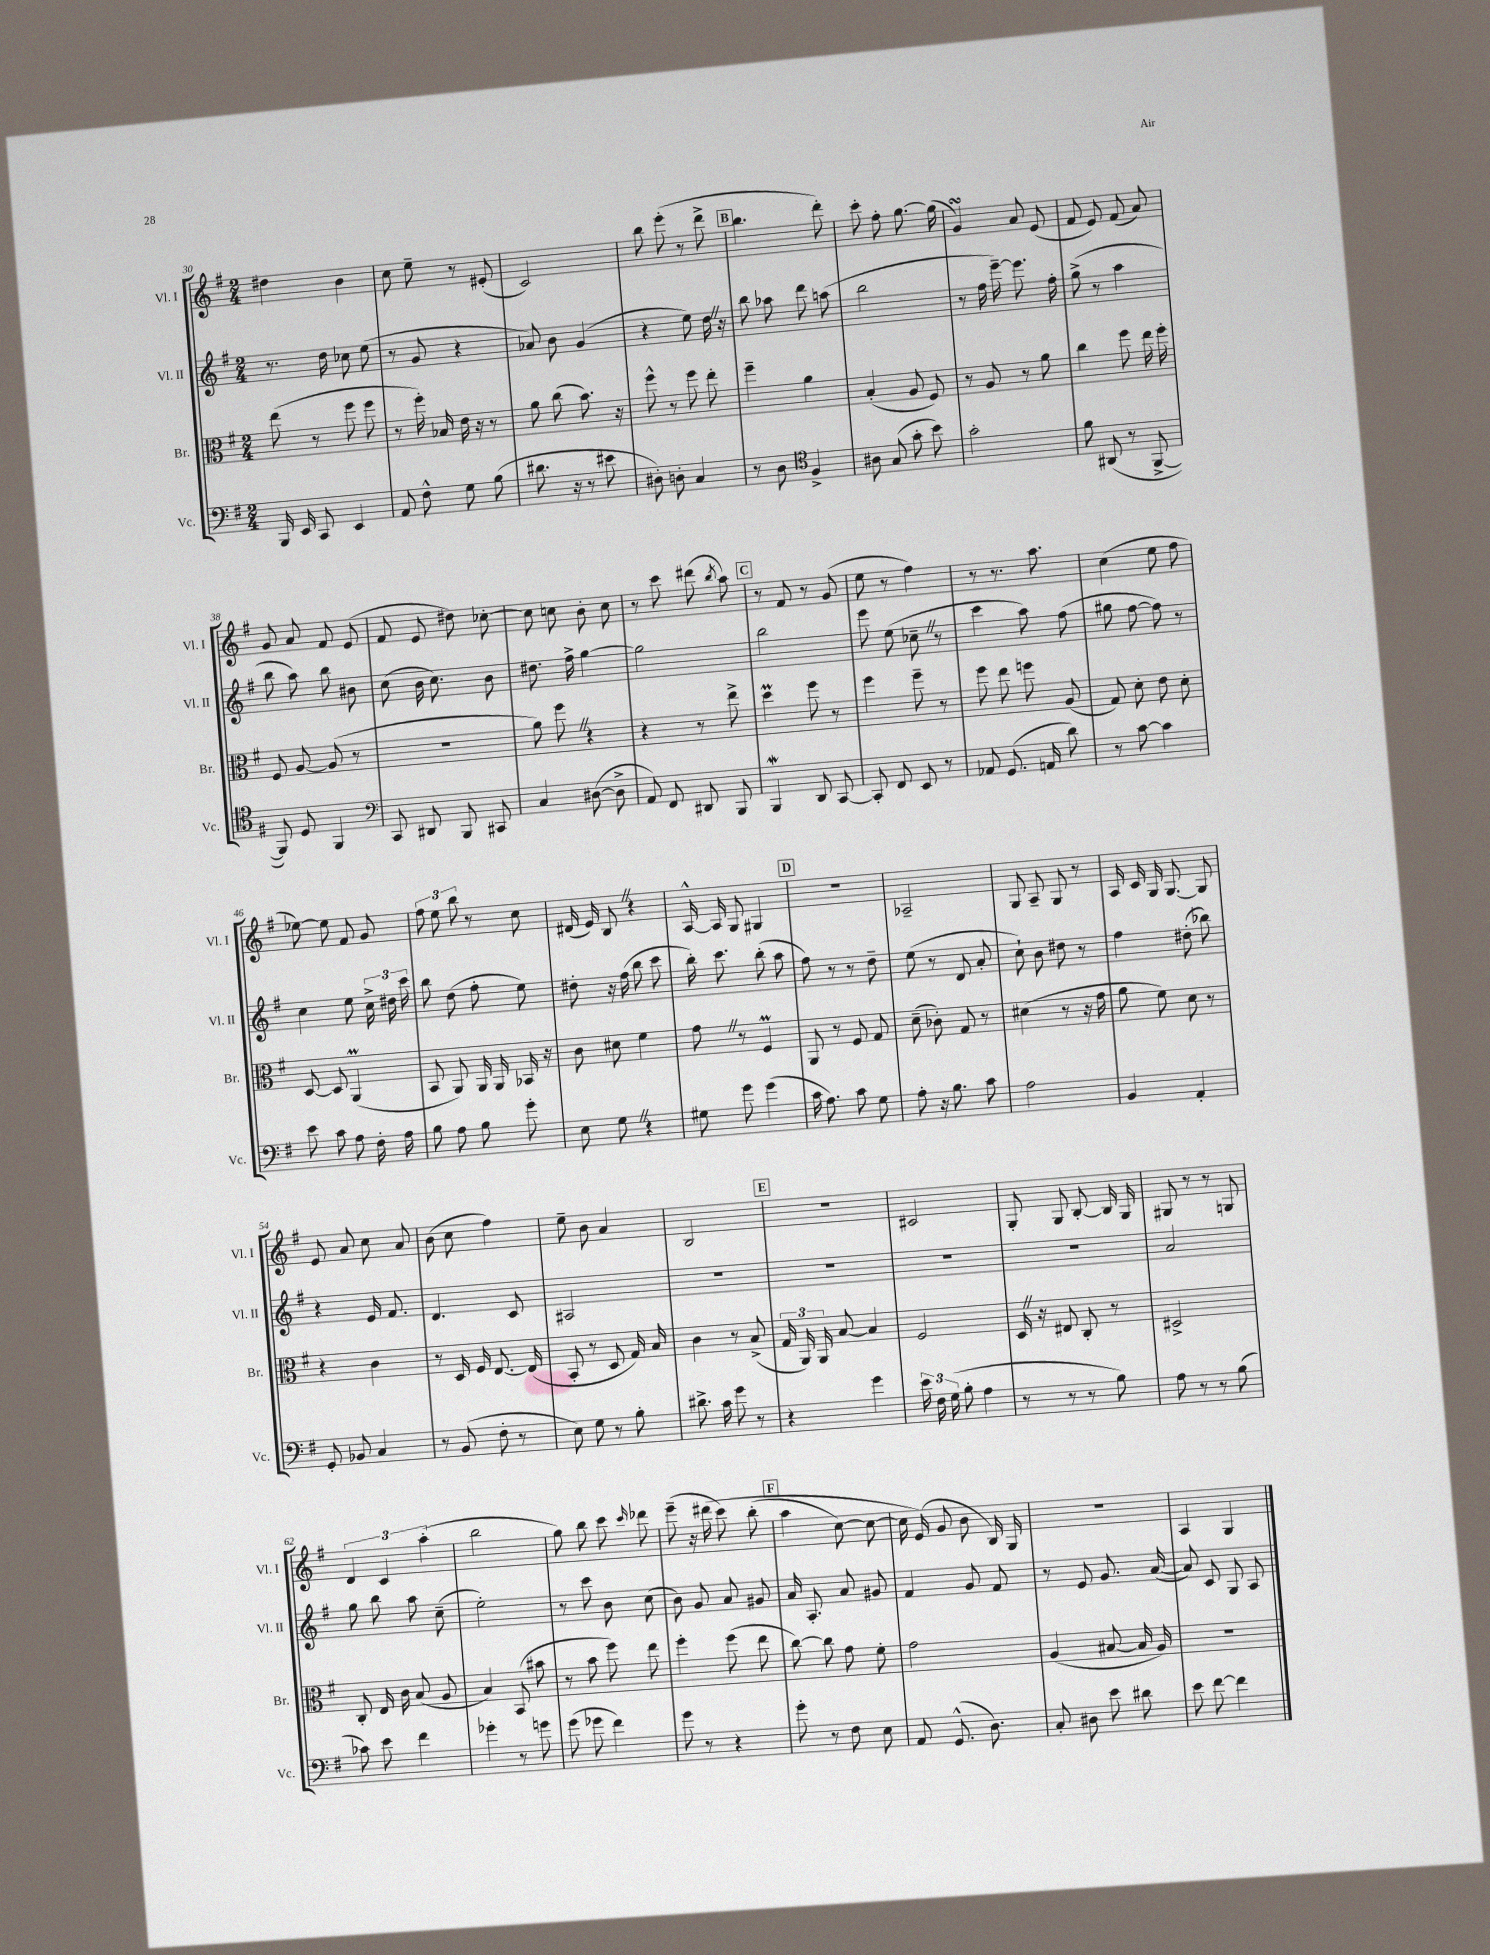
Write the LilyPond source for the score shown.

<<
\new StaffGroup <<
\new Staff = "s0" \with { instrumentName = "Vl. I" shortInstrumentName = "Vl. I" } {
    \clef treble \key g \major \numericTimeSignature \time 2/4
    \autoBeamOff dis''4 b'4 |
    c''8 e''8-- r8 eis'8-.( |
    c'2) |
    b''8 e'''8-.( r8 d'''8-> |
    \mark \markup { \box "B" } b''4. d'''8-.) |
    c'''8-. fis''8-. g''8.~ g''16( |
    g'4\turn) a'8 e'8( |
    fis'8 e'8) fis'8( a'8) |
    g'8 a'8 fis'8 e'8( |
    fis'8 e'8 dis''8) ces''8~-. |
    ces''8 c''8 b'8-. c''8 |
    r8 c'''8 dis'''8( \acciaccatura { b''8 } a''8) |
    \mark \markup { \box "C" } r8 fis'8 r8 g'8( |
    e''8 r8 fis''4) |
    r8 r8. a''8. |
    c''4( e''8 fis''8 |
    ees''8~) ees''8 fis'8 g'8 |
    \tuplet 3/2 { fis''8 e''8 b''8 } r8 c''8 |
    dis'16( e'16) b8 \once \override BreathingSign.text = \markup { \musicglyph "scripts.caesura.straight" } \breathe r4 |
    a16~-^ a16 g8 gis4 |
    \mark \markup { \box "D" } R2 |
    aes2-- |
    g8 a8-- g8 r8 |
    a16 c'16 g16 g8.~ g8 |
    e'8 a'8 c''8 a'8 |
    b'8( c''8 fis''4) |
    e''8-- b'8 a'4 |
    b2 |
    \mark \markup { \box "E" } R2 |
    cis'2 |
    g8-. g8 b8~-. b16 g16 |
    gis8 r8 r8 g8 |
    \tuplet 3/2 { d'4 c'4 a''4-.( } |
    b''2 |
    g''8) b''8 c'''8 \grace { c'''16 } des'''8 |
    e'''8--( r16 dis'''16\( c'''8) b''8-.( |
    \mark \markup { \box "F" } a''4 c''8~) c''8~ |
    c''16 e'16(\) g'8 b'8 b16) g16 |
    r2 |
    a4 g4 \bar "|." |
}
\new Staff = "s1" \with { instrumentName = "Vl. II" shortInstrumentName = "Vl. II" } {
    \clef treble \key g \major \numericTimeSignature \time 2/4
    \autoBeamOff r8. d''16 ces''8 e''8( |
    r8 g'8 r4 |
    aes'8) b'8 g'4( |
    r4 e''8) d''16 \once \override BreathingSign.text = \markup { \musicglyph "scripts.caesura.straight" } \breathe r16 |
    \mark \markup { \box "B" } b''8 aes''8 d'''8 a''8( |
    b''2 |
    r8 fis''16 e'''16~--) e'''8. fis''16-. |
    g''8->( r8 a''4 |
    b''8 a''8) b''8 bis'8 |
    c''8( b'16 c''8.) b'8 |
    dis''8. fis''16-> g''4~ |
    g''2 |
    \mark \markup { \box "C" } b''2 |
    e'''8 e''8( ces''8-- \once \override BreathingSign.text = \markup { \musicglyph "scripts.caesura.straight" } \breathe r8 |
    c'''4 a''8) fis''8( |
    gis''8 fis''8~ fis''8) r8 |
    c''4 e''8 \tuplet 3/2 { c''16-> dis''16 c'''16 } |
    b''8 d''8( fis''8-. e''8) |
    dis''8-. r16 fis''16( b''8 c'''8 |
    b''16-.) c'''8. b''8-.( a''8 |
    \mark \markup { \box "D" } fis''8) r8 r8 d''8-- |
    e''8( r8 d'8 a'8-. |
    c''8-!) b'8 dis''8 r8 |
    fis''4 dis''8-.( bes''8) |
    r4 e'16 fis'8. |
    d'4. c'8 |
    ais2 |
    R2 |
    \mark \markup { \box "E" } R2 |
    R2 |
    R2 |
    a'2 |
    g''8 b''8 a''8 c''8--( |
    e''2-.) |
    r8 c'''8 b'8 c''8( |
    b'8) g'8 a'8 gis'8 |
    \mark \markup { \box "F" } a'16 a8.-. a'8 gis'8 |
    fis'4 g'8 fis'8 |
    r8 e'8 g'8. a'16~( |
    a'8) c'8 g8 a8 \bar "|." |
}
\new Staff = "s2" \with { instrumentName = "Br." shortInstrumentName = "Br." } {
    \clef alto \key g \major \numericTimeSignature \time 2/4
    \autoBeamOff e''8( r8 fis''8 fis''8 |
    r8 fis''16-.) bes16 e'16 r16 r8 |
    a'8 c''8( b'8.) r16 |
    fis''8-^ r8 fis''8 e''8-. |
    \mark \markup { \box "B" } fis''4-- a'4 |
    b4-.( a8 fis8) |
    r8 a8 r8 a'8 |
    c''4 fis''8 e''16 fis''16-. |
    fis8 a8~ a8( r8 |
    R2 |
    a'8) fis''8 \once \override BreathingSign.text = \markup { \musicglyph "scripts.caesura.straight" } \breathe r4 |
    r4 r8 e''8-> |
    \mark \markup { \box "C" } d''4\prall fis''8 r8 |
    fis''4 fis''8-- r8 |
    fis''8 e''8 f''8 a8( |
    g8) d'8-. e'8 d'8-. |
    d8~ d8 a,4\prall( |
    b,8 a,8) a,16 a,16 bes,16 r16 |
    c'8 dis'8 fis'4 |
    g'8 \once \override BreathingSign.text = \markup { \musicglyph "scripts.caesura.straight" } \breathe r8 fis4\prall |
    \mark \markup { \box "D" } a,8 r8 fis8 g8 |
    d'8--( ces'8-.) g8 r8 |
    dis'4( r8 r16 g'16 |
    a'8 fis'8) d'8 r8 |
    r4 c'4 |
    r8 d16 fis16 e8.~ e16( |
    b,8-. r8 d8 g16) b16 |
    c'4 r8 b8->( |
    \mark \markup { \box "E" } \tuplet 3/2 { g16 a,16) a,16 } b8~ b4 |
    fis2 |
    d16 \once \override BreathingSign.text = \markup { \musicglyph "scripts.caesura.straight" } \breathe r16 eis8 c8-. r8 |
    dis2-> |
    c8-. e16 c'16 b8( a8 |
    b4) b,8( bis'8 |
    r8 b'8 fis''8) e''8 |
    fis''4-. fis''8( e''8 |
    \mark \markup { \box "F" } c''8~) c''8 g'8 fis'8-. |
    g'2 |
    a4( bis8~ bis16 a16) |
    R2 \bar "|." |
}
\new Staff = "s3" \with { instrumentName = "Vc." shortInstrumentName = "Vc." } {
    \clef bass \key g \major \numericTimeSignature \time 2/4
    \autoBeamOff b,,16 e,16 c,8 e,4 |
    a,8 fis8-^ g8 b8( |
    dis'8. r16 r8 eis'8 |
    dis8-.) d8-. c4 |
    \mark \markup { \box "B" } r8 d8 \clef tenor fis4-> |
    ais8 g8( g'8-. b'8) |
    g'2-. |
    fis'8 ais,8( r8 fis,8~-> |
    fis,8) d8 fis,4 |
    \clef bass c,8 dis,8 b,,8 cis,8 |
    c4 dis8~( dis8-> |
    a,8) fis,8 dis,8 b,,8 |
    \mark \markup { \box "C" } b,,4\mordent d,8 c,8~ |
    c,8-. fis,8 e,8 r8 |
    aes,8 g,8.( a,16 d'8) |
    r8 c'8~ c'4 |
    e'8 c'8 a8 fis16-. a16 |
    b8 a8 b8 g'8-. |
    e8 g8 \once \override BreathingSign.text = \markup { \musicglyph "scripts.caesura.straight" } \breathe r4 |
    gis8 g'8 g'4( |
    \mark \markup { \box "D" } c'16 a8.) c'8 g8 |
    a8-. r16 b8. c'8 |
    a2 |
    b,4 a,4-. |
    g,8-. bes,8 c4 |
    r8 b,8( fis8-. r8 |
    e8) g8 r8 b8-. |
    dis'8.-> c'16 g'8 r8 |
    \mark \markup { \box "E" } r4 g'4 |
    \tuplet 3/2 { e'16 fis16 g16( } b8-. a4 |
    r8 r8 r8 b8) |
    a8 r8 r8 b8( |
    ces'8) e'8 fis'4 |
    ges'4-. r8 g'8 |
    g'8( ges'8 fis'4) |
    g'8 r8 r4 |
    \mark \markup { \box "F" } g'8-. r8 fis8 e8 |
    a,8 g,8.-^( d8.) |
    c8-. dis8 e'8 dis'8 |
    e'8 fis'8~ fis'4 \bar "|." |
}
>>
>>
\layout { \context { \Score currentBarNumber = #30 } }
